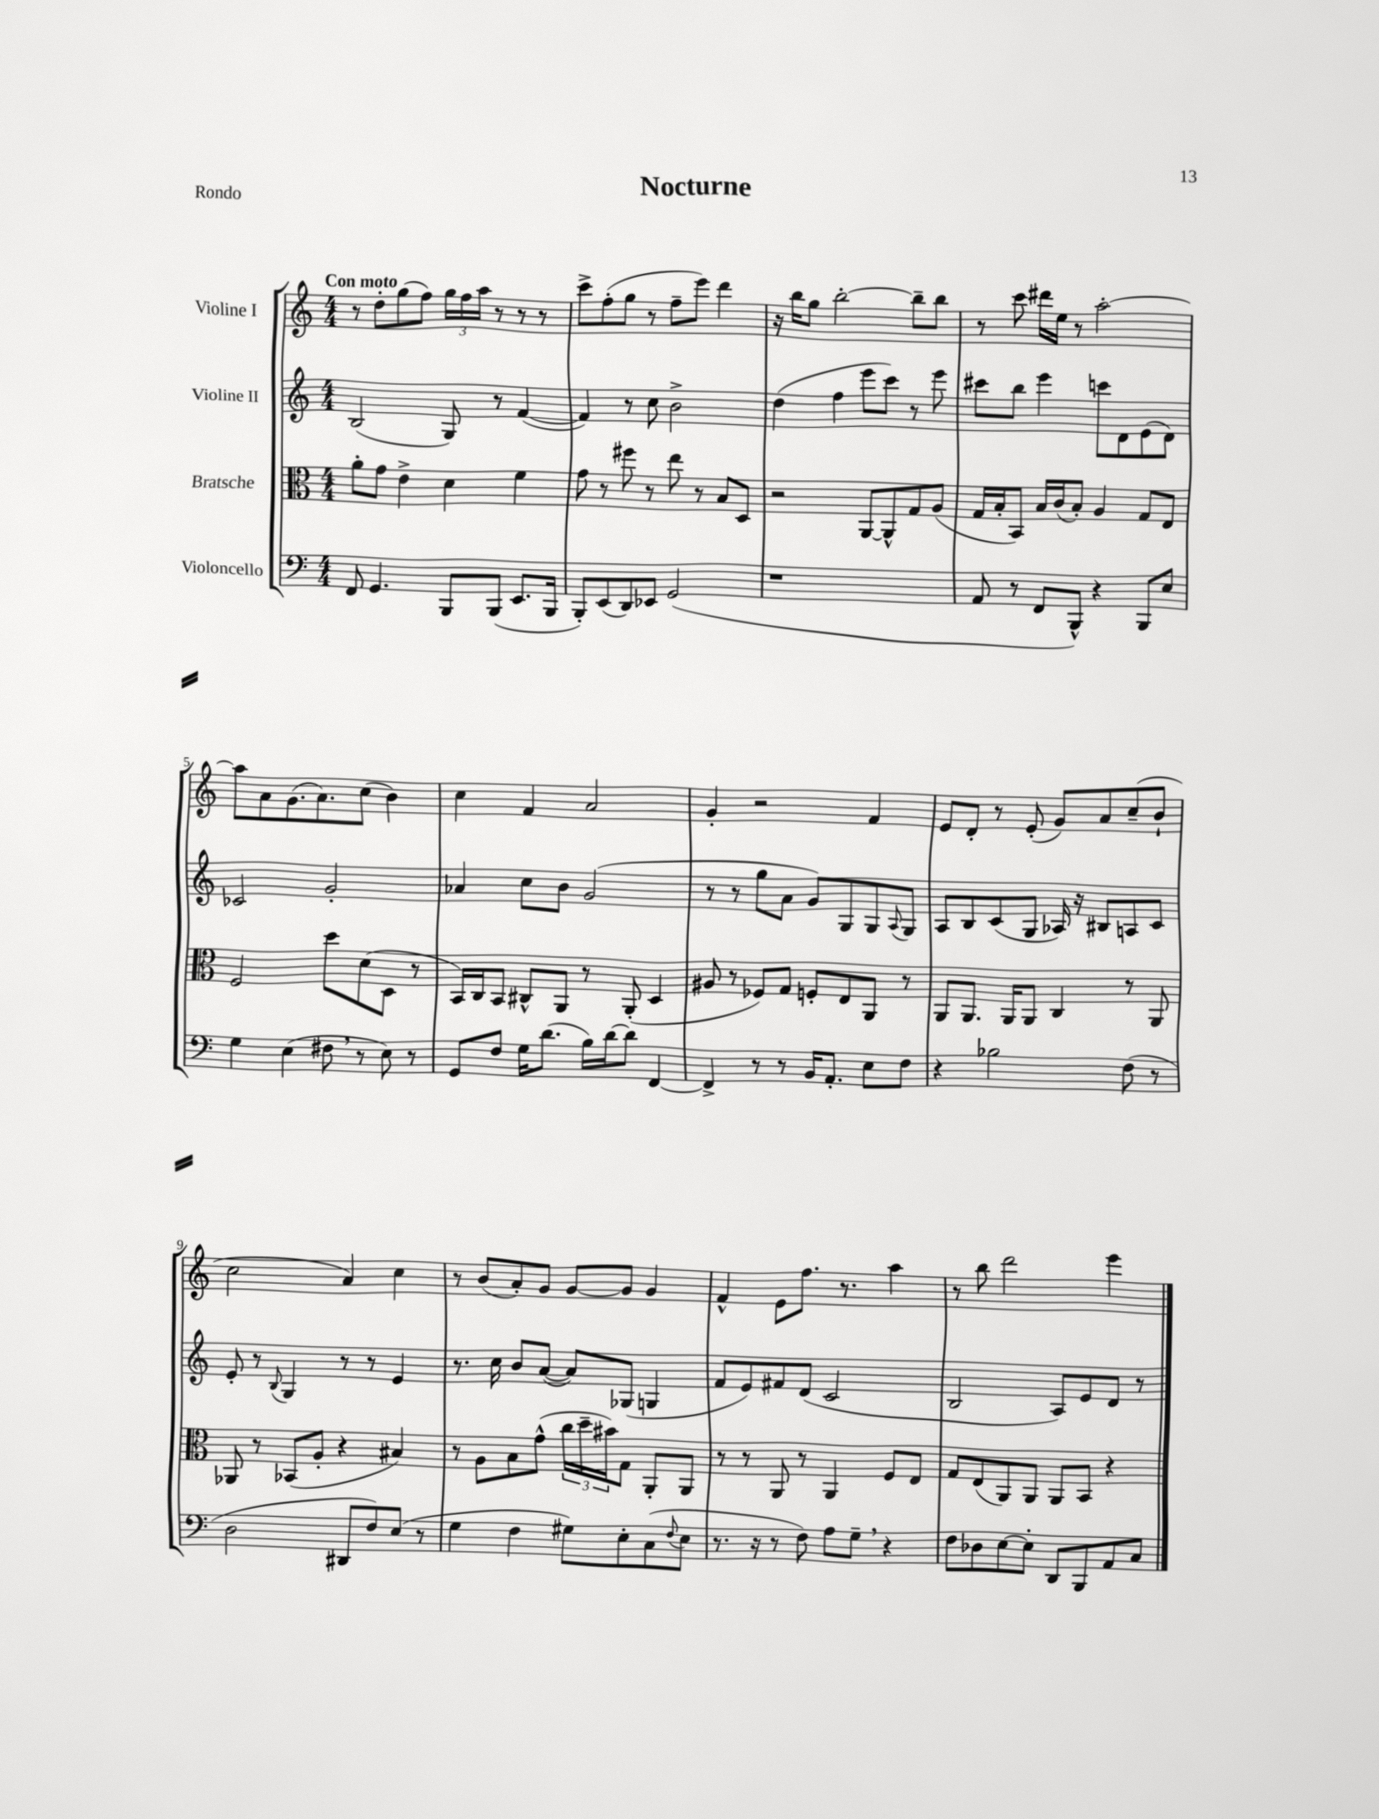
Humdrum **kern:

**kern	**kern	**kern	**kern
*staff4	*staff3	*staff2	*staff1
*clefF4	*clefC3	*clefG2	*clefG2
*k[]	*k[]	*k[]	*k[]
*M4/4	*M4/4	*M4/4	*M4/4
8FF/	8a'\L	(2B/	8r
4.GG/	8g\J	.	8dd'\L
.	4e^\	.	(8gg\
.	.	.	8ff\J)
8BBB/L	4d\	8G/)	24gg\LL
.	.	.	24ff\
.	.	.	24aa\JJ
(8BBB/J	.	8r	8r
8.EE/L	4f\	([4f/	8r
.	.	.	8r
16BBB/Jk	.	.	.
=	=	=	=
8BBB'/L)	8g\	4f/])	8ccc^\L
(8EE/	8r	.	(8ff'\
8DD/)	8ff#\	8r	8gg\J
8EE-/J	8r	8cc\	8r
(2GG/	8ee\	2b^\	8ff~\L
.	8r	.	8eee\J)
.	8B/L	.	4ddd\
.	8D/J	.	.
=	=	=	=
1r	2r	(4dd\	16r
.	.	.	16bb\LK
.	.	.	8gg\J
.	.	4ff\	[2bb'\
.	[8AA/L	8eee\L	.
.	8AA^^/]	8ccc\J)	.
.	8G/	8r	8bb~\]L
.	(8A/J	8eee\	8bb\J
=	=	=	=
8AA/	16G/LL	8ccc#\L	8r
.	16B'/J	.	.
8r	8BB/J)	8bb\J	8ccc\
8FF/L	16B/LL	4eee\	16ddd#\LL
.	(16c/J	.	16ee\JJ
8BBB^^/J)	8B'/J)	.	8r
4r	4A/	8ccc\L	[2aa'\
.	.	8d\	.
8BBB/L	8G/L	(8e\	.
8E/J	8E/J	8d\J)	.
=	=	=	=
4G\	2F/	2c-/	8aa\]L
.	.	.	8a\
(4E\	.	.	(8.g\
.	.	.	8.a\)
8F#\	8dd\L	2g'/	.
8r	(8d\	.	(8cc\J
8E\)	8D\J	.	4b\)
8r	8r	.	.
=	=	=	=
8GG/L	16BB/LL)	4a-/	4cc\
.	16C/J	.	.
8F/J	8BB/J	.	.
16G\LK	8C#^^/L	8cc\L	4f/
(8.d\J	.	.	.
.	8AA/J	8b\J	.
16B\LL)	8r	(2g/	2a/
[16d\J	.	.	.
8d\]J	(8AA'/	.	.
[4FF/	4D/	.	.
=	=	=	=
4FF^/]	8A#/	8r	4g'/
.	8r	8r	.
8r	8F-/L)	8gg\L	2r
8r	8G/J	8a\J	.
16BB/LK	8F'/L	8g/L)	.
8.AA'/J	.	.	.
.	8E/	8G/	.
8E\L	8AA/J	8G/	4f/
.	.	8qqA/	.
8F\J	8r	8G/J	.
=	=	=	=
4r	8AA/L	8A/L	8e/L
.	8.AA/J	8B/	8d'/J
2B-\	.	(8c/	8r
.	16AA/LK	.	.
.	8AA/J	8G/J	(8e'/
.	4C/	16A-/)	8g/L)
.	.	16r	.
.	.	8B#/L	8a/
(8F\	8r	8A/	(8cc~/
8r	8AA/	8c/J	8b`/J
=	=	=	=
2D\	8AA-/	8e'/	2cc\
.	8r	8r	.
.	.	8qqB/	.
.	(8BB-/L	4G/	.
.	8A'/J	.	.
8DD#/L	4r	8r	4a/)
8F/)	.	8r	.
(8E/J	4B#/)	4e/	4cc\
8r	.	.	.
=	=	=	=
4G\	8r	8.r	8r
.	8A\L	.	(8b/L
.	.	16cc\	.
4F\	8B\	8b/L	8a'/)
.	(8g^^\J	([8a/J	8g/J
8G#\L)	24cc\LL	8a/]L)	[8g/L
.	24dd~\	.	.
.	24b#\J)	.	.
8E'\	8G\J	(8G-/J	8g/]J
(8C\	8AA'/L	4G/	4g/
8qqF/	.	.	.
8E\J	8AA/J	.	.
=	=	=	=
8.r	8r	8f/L	4f^^/
.	8r	8e/)	.
16r	.	.	.
8r	8AA/	8f#/	8e\L
8F\)	8r	(8d/J	8.ff\J
8A\L	4AA/	2c/	.
.	.	.	8.r
8G~\J	.	.	.
4r	8F/L	.	4aa\
.	8E/J	.	.
=	=	=	=
8F\L	8G/L	2B/	8r
8D-\	(8E/	.	8bb\
[8E\	8AA/)	.	2ddd\
8E'\]J	8AA/J	.	.
8DD/L	8AA/L	8A/L)	.
8BBB/	8BB/J	8e/	.
8AA/	4r	8d/J	4eee\
8C/J	.	8r	.
==	==	==	==
*-	*-	*-	*-
